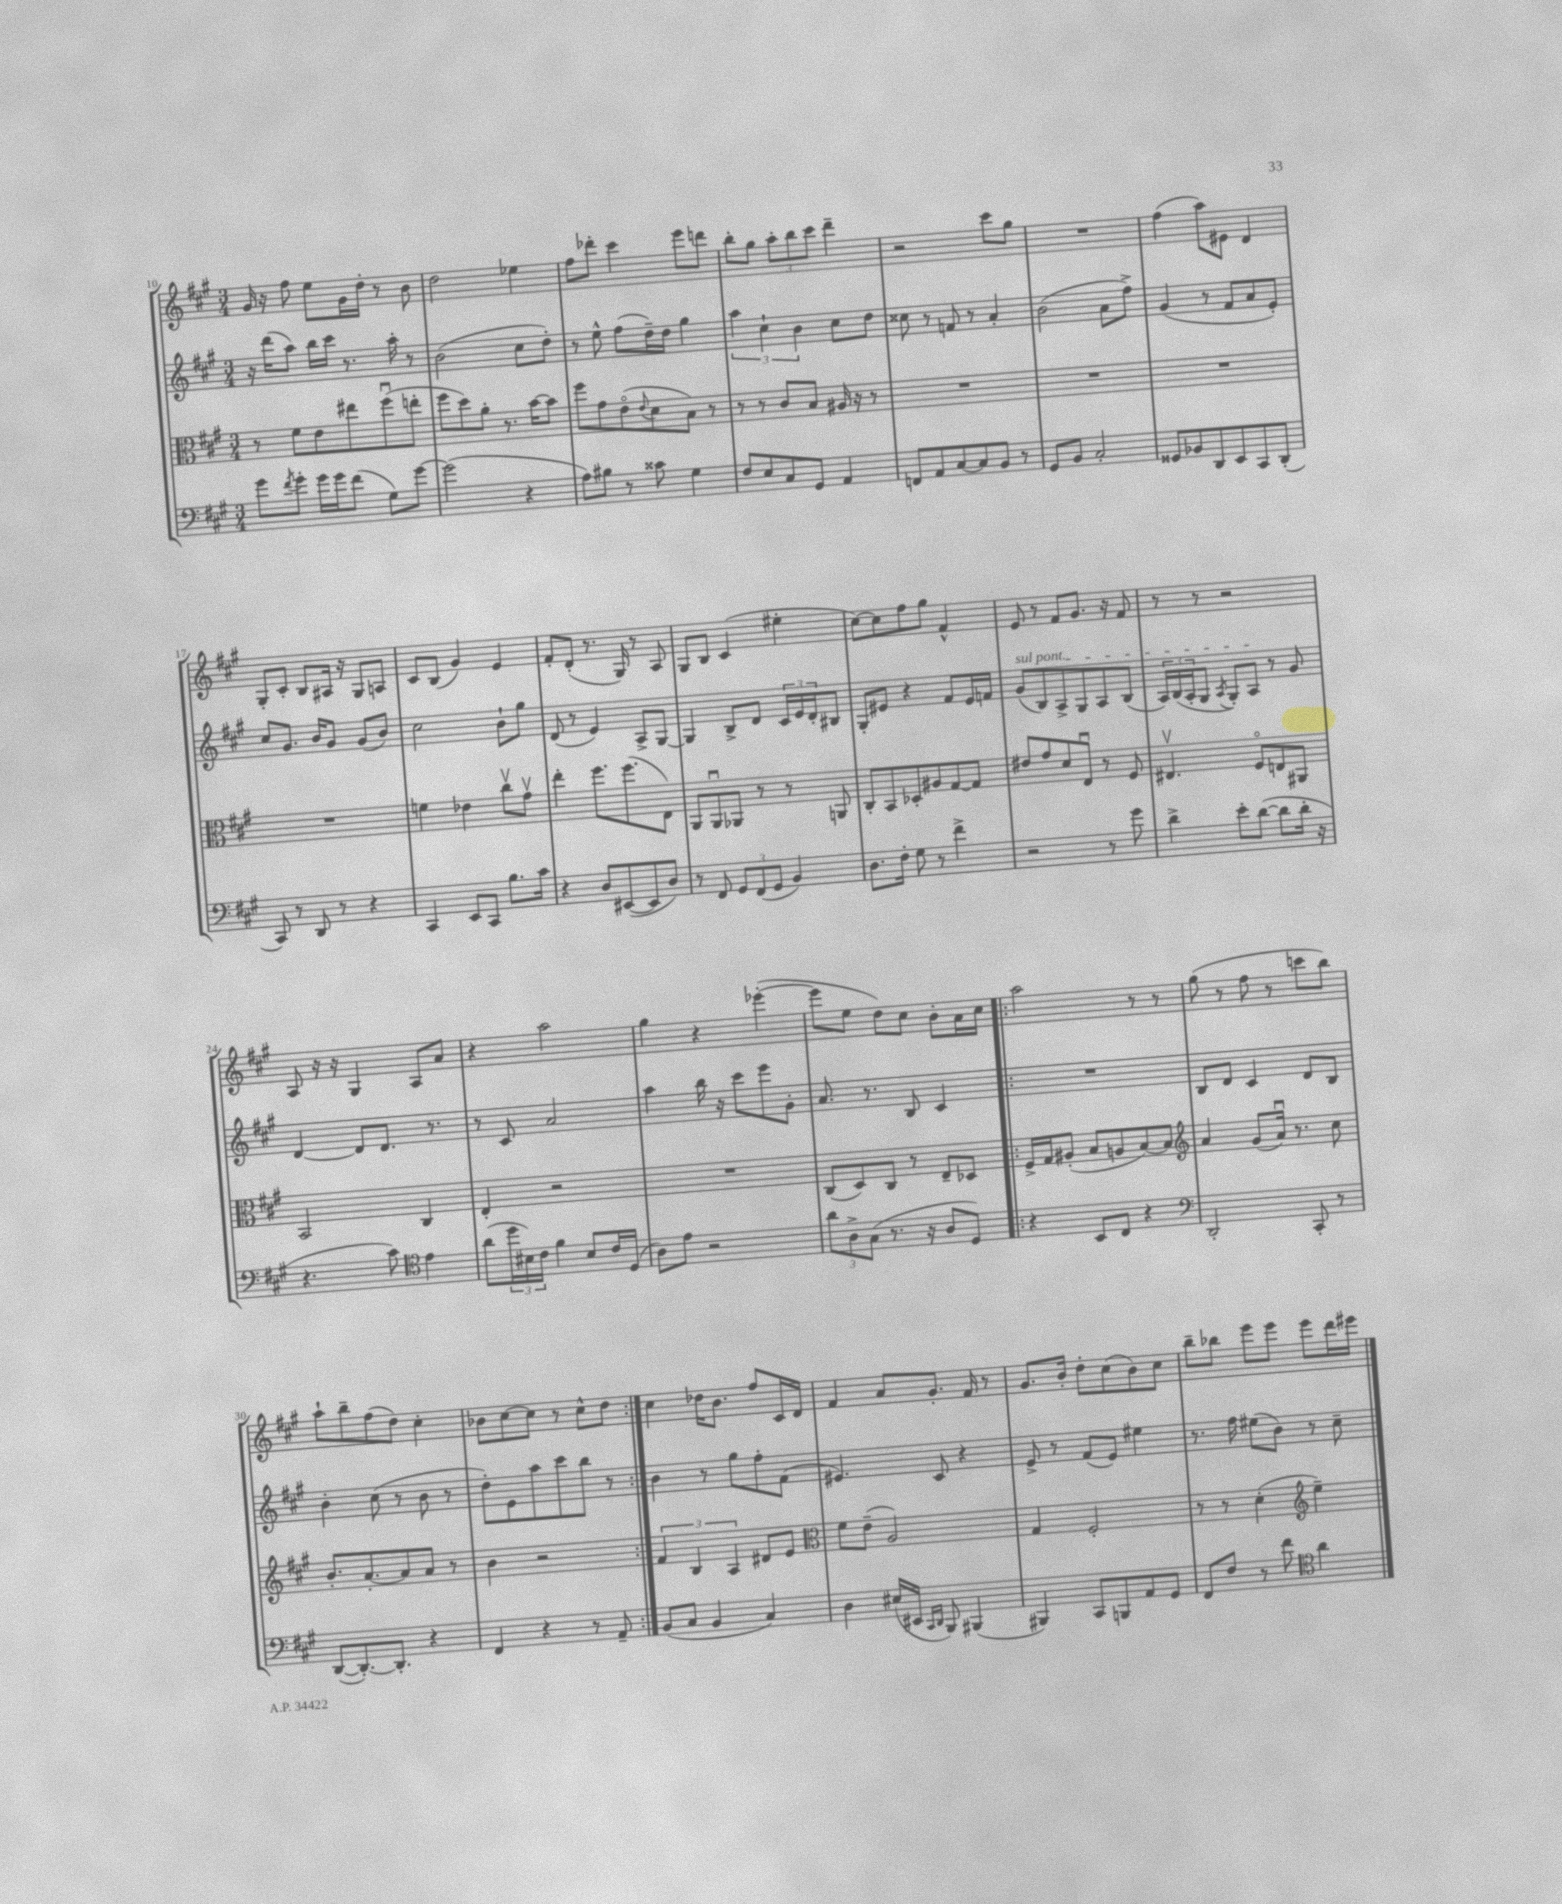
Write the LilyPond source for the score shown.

<<
\new StaffGroup <<
\new Staff = "s0" {
    \clef treble \key a \major \numericTimeSignature \time 3/4
    gis'16 r16 fis''8 e''8 gis'16 d''16-. r8 b'8 |
    d''2 ees''4 |
    fis''8 des'''8-. cis'''4 e'''8 d'''8 |
    b''8-. gis''8 \tuplet 3/2 { a''8-. b''8 cis'''8 } d'''4-- |
    r2 cis'''8 gis''8 |
    R2. |
    fis''4( a''8) eis'8 d'4 |
    gis8-. cis'8-. b8 ais16 r16 gis8 a8 |
    cis'8 b8( gis'4) e'4 |
    fis'8-. d'8-.( r8. gis16) r8 a8 |
    gis8 b8 cis'4( eis''4-. |
    cis''8~) cis''8 fis''8 gis''8 fis'4-^ |
    e'8 r8 fis'8 gis'8. r16 fis'8 |
    r8 r8 r2 |
    a8 r16 r16 gis4 a8 a'8 |
    r4 a''2 |
    gis''4 r4 ees'''4~-.( |
    ees'''8 e''8 d''8) cis''8 b'8-. a'16 cis''16 |
    \repeat volta 2 { a''2 r8 r8 |
    gis''8( r8 fis''8 r8 c'''8 b''8) |
    a''8-! b''8-- fis''8( d''8) cis''4-. |
    bes'8 cis''8~ cis''8 r8 cis''8-^ d''8 | }
    cis''4 des''16 b'8. fis''8 cis'16 d'16 |
    fis'4 a'8 gis'8.-. fis'16 r8 |
    gis'8. b'16-. d''8-. cis''8( b'8) cis''8 |
    b''8-- bes''8 e'''8 e'''8 e'''8 d'''16 eis'''16 \bar "|." |
}
\new Staff = "s1" {
    \clef treble \key a \major \numericTimeSignature \time 3/4
    r16 d'''16( a''8) b''16 cis'''16 r8. a''16-. r8 |
    b'2( cis''8 d''8-.) |
    r8 e''8-^ fis''8( d''16--) d''16 gis''4 |
    \tuplet 3/2 { a''4 cis''4-! b'4 } cis''8 d''8 |
    cisis''8 r8 f'8 r8 a'4-. |
    b'2( a'8 fis''8->) |
    gis'4( r8 fis'8 a'8 e'8-.) |
    cis''8 gis'8. b'16 gis'8 gis'8( b'8) |
    cis''2 b'8-! gis''8 |
    d'8( r8 e'4) a8-> gis8~ |
    gis4 b8-> d'8 \tuplet 3/2 { cis'16 e'16 d'16-. } bis8 |
    gis8-. eis'8 r4 fis'8 eis'16 f'16 |
    \once \override TextSpanner.bound-details.left.text = \markup { \italic "sul pont." } gis'8\startTextSpan( b8) a8-> gis8 a8 b8( |
    \tuplet 3/2 { a16) b16( a16-. } gis8 \acciaccatura { a8 } gis8-.) a8\stopTextSpan r8 gis'8 |
    d'4~ d'8 d'8. r8. |
    r8 cis'8 a'2 |
    a''4 b''16 r16 cis'''8 e'''8 gis'8-. |
    a'8. r8. b8 cis'4 |
    \repeat volta 2 { R2. |
    b8 d'8 cis'4 d'8 b8 |
    b'4-. cis''8( r8 b'8 r8 |
    d''8-.) e'8 a''8 cis'''8 b''8 r8 | }
    b'4 r8 gis''8 fis''8-. fis'8( |
    eis'4.) cis'8 r4 |
    e'8-> r8 fis'8( e'8) eis''4 |
    r8. fis''16 eis''8( b'8) r8 cis''8-- \bar "|." |
}
\new Staff = "s2" {
    \clef alto \key a \major \numericTimeSignature \time 3/4
    r8 fis'8 e'8 eis''8 fis''8\downbow( e''8-. |
    fis''8 d''8) a'8-. r8. b'16~ b'8 |
    fis''8 gis'8 e'8\flageolet( \appoggiatura { e'8 } d'8 b8) r8 |
    r8 r8 cis'8 b8 ais16 r16 r8 |
    R2. |
    R2. |
    R2. |
    R2. |
    f'4 ees'4 cis''8\upbow gis'8\upbow |
    e''4-. fis''8. fis''8.( e8) |
    a,8 a,8\downbow aes,8 r8 r8 a,8 |
    cis8-. b,8 des8-. ais8 gis8~ gis8 |
    eis'8 gis'8 d'8 e8\downbow r8 fis8 |
    eis4.\upbow fis8\flageolet e8 ais,8 |
    b,2 cis4 |
    e4-. r2 |
    R2. |
    cis8( d8) cis8 r8 e8-- des8 |
    \repeat volta 2 { fis16-> gis16 ais8-.( b8 a8 b8~) b8 |
    \clef treble a'4 gis'8( a'16\downbow) r8. cis''8 |
    b'8.-. a'8.~-. a'8 a'8 r8 |
    b'4 r2 | }
    \tuplet 3/2 { fis'4 b4 a4 } dis'8 e'8 |
    \clef alto fis'8 e'8--( a2) |
    gis4 fis2-. |
    r8 r8 d'4-.( \clef treble e''4--) \bar "|." |
}
\new Staff = "s3" {
    \clef bass \key a \major \numericTimeSignature \time 3/4
    gis'8 \acciaccatura { fis'8 } gis'8-. gis'16 gis'16 fis'8( gis8) gis'8~ |
    gis'2( r4 |
    a8) bis8 r8 cisis'8 gis4 |
    fis8 e8 cis8 gis,8 a,4 |
    f,8 a,8 cis8~ cis8 b,8 r8 |
    gis,8 b,8 cis2-. |
    gisis,8 bes,8 d,8 e,8 cis,8 d,8-.( |
    cis,8) r8 d,8 r8 r4 |
    cis,4 e,8 cis,8 b8. cis'16 |
    r4 d8 eis,8~( eis,8 d8) |
    r8 fis,8 \tuplet 3/2 { gis,8 fis,8( gis,8 } b,4) |
    d8. fis16-. gis8 r8 fis'4-> |
    r2 r8 gis'8 |
    d'4-> e'8-. d'8~( d'8 d'16-. r16 |
    r4. cis'8) \clef tenor e'4 |
    a'8( \tuplet 3/2 { d''16 bis16) cis'16 } fis'4 bis8 cis'16 d16( |
    a8) e'8 r2 |
    \tuplet 3/2 { a'8 a8-> gis8( } r8. r16 a8 d8) |
    \repeat volta 2 { r4 b,8 cis8 r4 |
    \clef bass d,2-. cis,8-. r8 |
    d,8~( d,8.~-.) d,8.-. r4 |
    fis,4 r4 r8 a,8-- | }
    b,8( cis8 b,4 cis4) |
    d4 eis16( eis,16 \grace { cis,16 d,16 } b,,8) bis,,4( |
    bis,,4) cis,8 b,,8 a,8 gis,8 |
    fis,8 fis8 r8 fis'8 \clef tenor a'4 \bar "|." |
}
>>
>>
\layout { \context { \Score currentBarNumber = #10 } }
